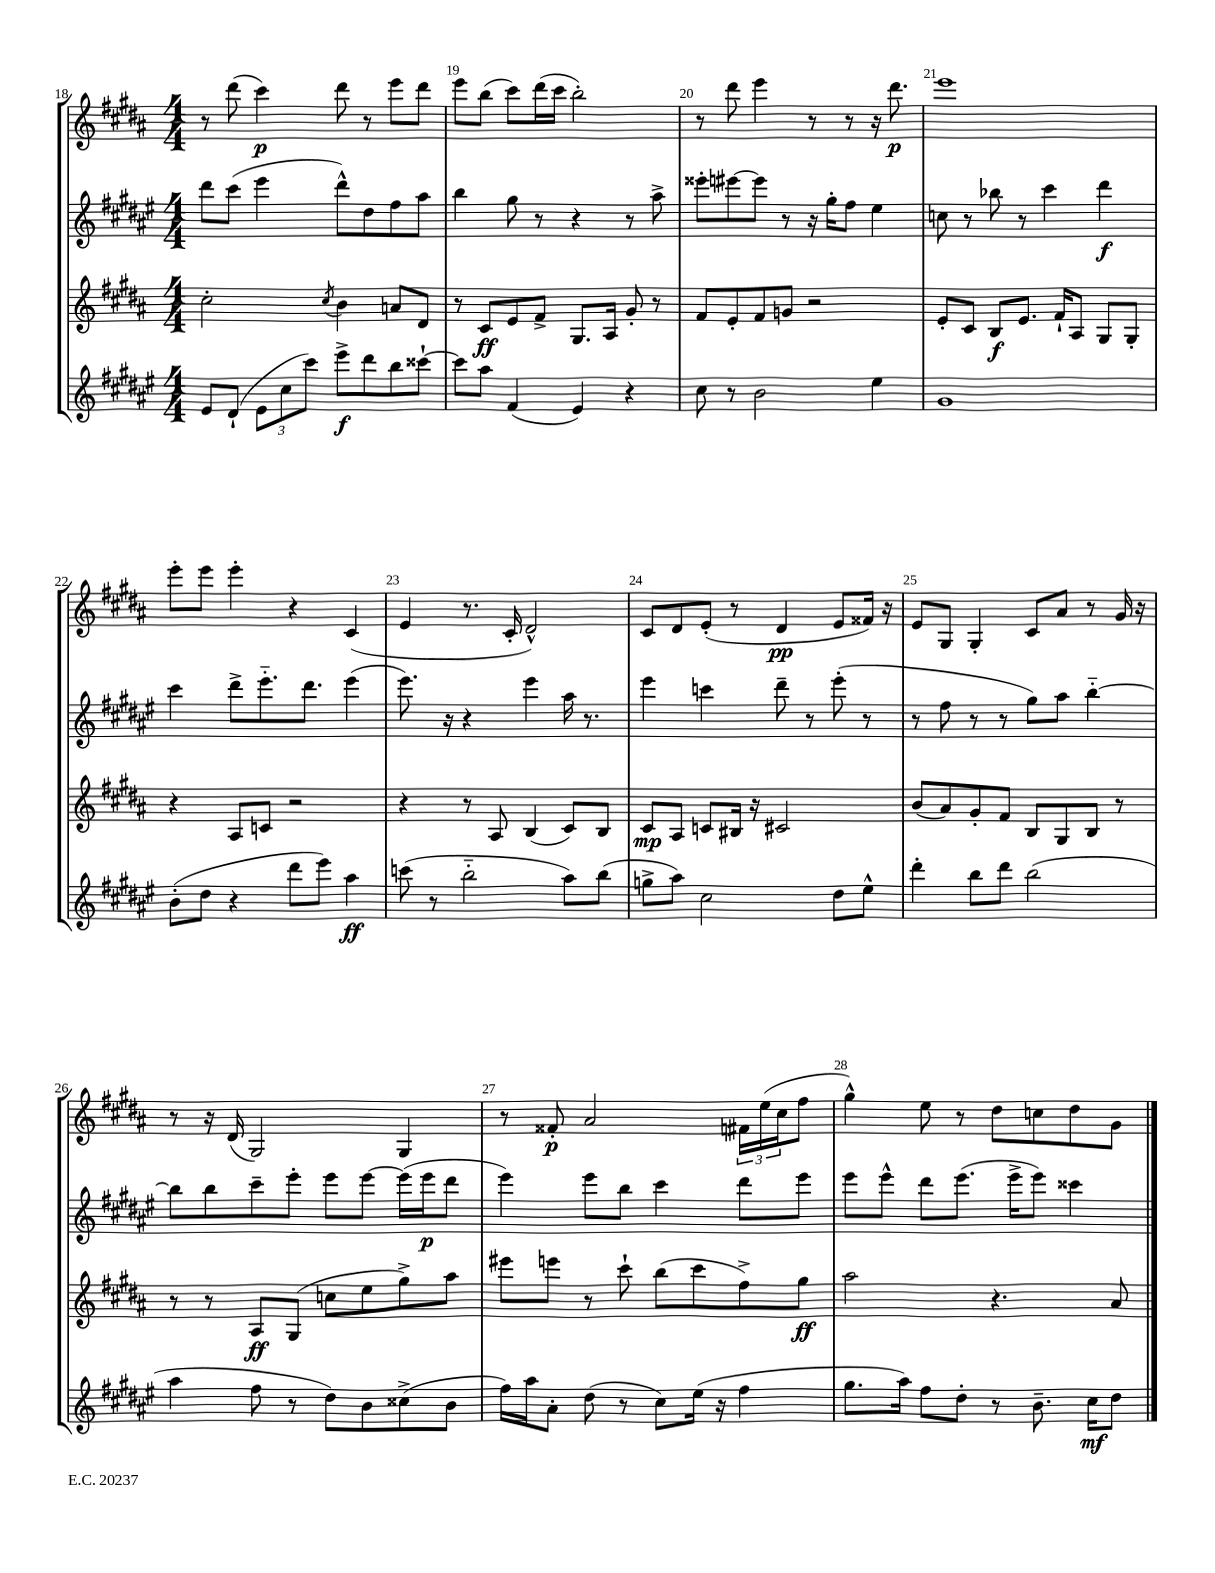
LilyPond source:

<<
\new StaffGroup <<
\new Staff = "s0" {
    \clef treble \key b \major \numericTimeSignature \time 4/4
    r8 dis'''8( cis'''4\p) dis'''8 r8 e'''8 dis'''8 |
    e'''8 b''8( cis'''8) dis'''16( cis'''16 b''2-.) |
    r8 dis'''8 e'''4 r8 r8 r16 dis'''8.\p |
    e'''1 |
    e'''8-. e'''8 e'''4-. r4 cis'4( |
    e'4 r8. cis'16-. dis'2-^) |
    cis'8 dis'8 e'8-.( r8 dis'4\pp e'8 fisis'16) r16 |
    e'8 gis8 gis4-. cis'8 ais'8 r8 gis'16 r16 |
    r8 r16 dis'16( gis2) gis4 |
    r8 fisis'8-.\p ais'2 \tuplet 3/2 { fis'16 e''16( cis''16 } fis''8 |
    gis''4-^) e''8 r8 dis''8 c''8 dis''8 gis'8 \bar "|." |
}
\new Staff = "s1" {
    \clef treble \key fis \major \numericTimeSignature \time 4/4
    dis'''8 cis'''8( eis'''4 dis'''8-^) dis''8 fis''8 ais''8 |
    b''4 gis''8 r8 r4 r8 ais''8-> |
    eisis'''8-. eis'''8~ eis'''8 r8 r16 gis''16-. fis''8 eis''4 |
    c''8 r8 bes''8 r8 cis'''4 dis'''4\f |
    cis'''4 dis'''8-> eis'''8.-_ dis'''8. eis'''4( |
    eis'''8.) r16 r4 eis'''4 ais''16 r8. |
    eis'''4 c'''4 dis'''8-- r8 eis'''8-.( r8 |
    r8 fis''8 r8 r8 gis''8) ais''8 b''4~-_ |
    b''8 b''8 cis'''8-- eis'''8-. eis'''8 eis'''8~ eis'''16( eis'''16\p dis'''8 |
    eis'''4) eis'''8 b''8 cis'''4 dis'''8 eis'''8 |
    eis'''8 eis'''8-^ dis'''8 eis'''8.( eis'''16-> eis'''8) cisis'''4 \bar "|." |
}
\new Staff = "s2" {
    \clef treble \key b \major \numericTimeSignature \time 4/4
    cis''2-. \acciaccatura { cis''8 } b'4 a'8 dis'8 |
    r8 cis'8\ff e'8 fis'8-> gis8. ais16 gis'8-. r8 |
    fis'8 e'8-. fis'8 g'8 r2 |
    e'8-. cis'8 b8\f e'8. fis'16-! ais8 gis8 gis8-. |
    r4 ais8 c'8 r2 |
    r4 r8 ais8 b4( cis'8) b8 |
    cis'8\mp ais8 c'8 bis16 r16 cis'2 |
    b'8( ais'8) gis'8-. fis'8 b8 gis8 b8 r8 |
    r8 r8 ais8\ff gis8( c''8 e''8 gis''8->) ais''8 |
    eis'''8 e'''8 r8 cis'''8-! b''8( cis'''8 fis''8->) gis''8\ff |
    ais''2 r4. ais'8 \bar "|." |
}
\new Staff = "s3" {
    \clef treble \key fis \major \numericTimeSignature \time 4/4
    eis'8 dis'8-!( \tuplet 3/2 { eis'8 cis''8 cis'''8) } eis'''8->\f dis'''8 b''8 cisis'''8~-! |
    cisis'''8 ais''8 fis'4( eis'4) r4 |
    cis''8 r8 b'2 eis''4 |
    gis'1 |
    b'8-.( dis''8 r4 dis'''8 eis'''8) ais''4\ff |
    c'''8( r8 b''2-_ ais''8) b''8( |
    g''8-> ais''8) cis''2 dis''8 eis''8-^ |
    dis'''4-. b''8 dis'''8 b''2( |
    ais''4 fis''8 r8 dis''8) b'8 cisis''8->( b'8 |
    fis''16) ais''16 ais'8-. dis''8( r8 cis''8) eis''16( r16 fis''4 |
    gis''8. ais''16) fis''8 dis''8-. r8 b'8.-- cis''16\mf dis''8 \bar "|." |
}
>>
>>
\layout { \context { \Score currentBarNumber = #18 \override BarNumber.break-visibility = ##(#f #t #t) barNumberVisibility = #all-bar-numbers-visible } }
